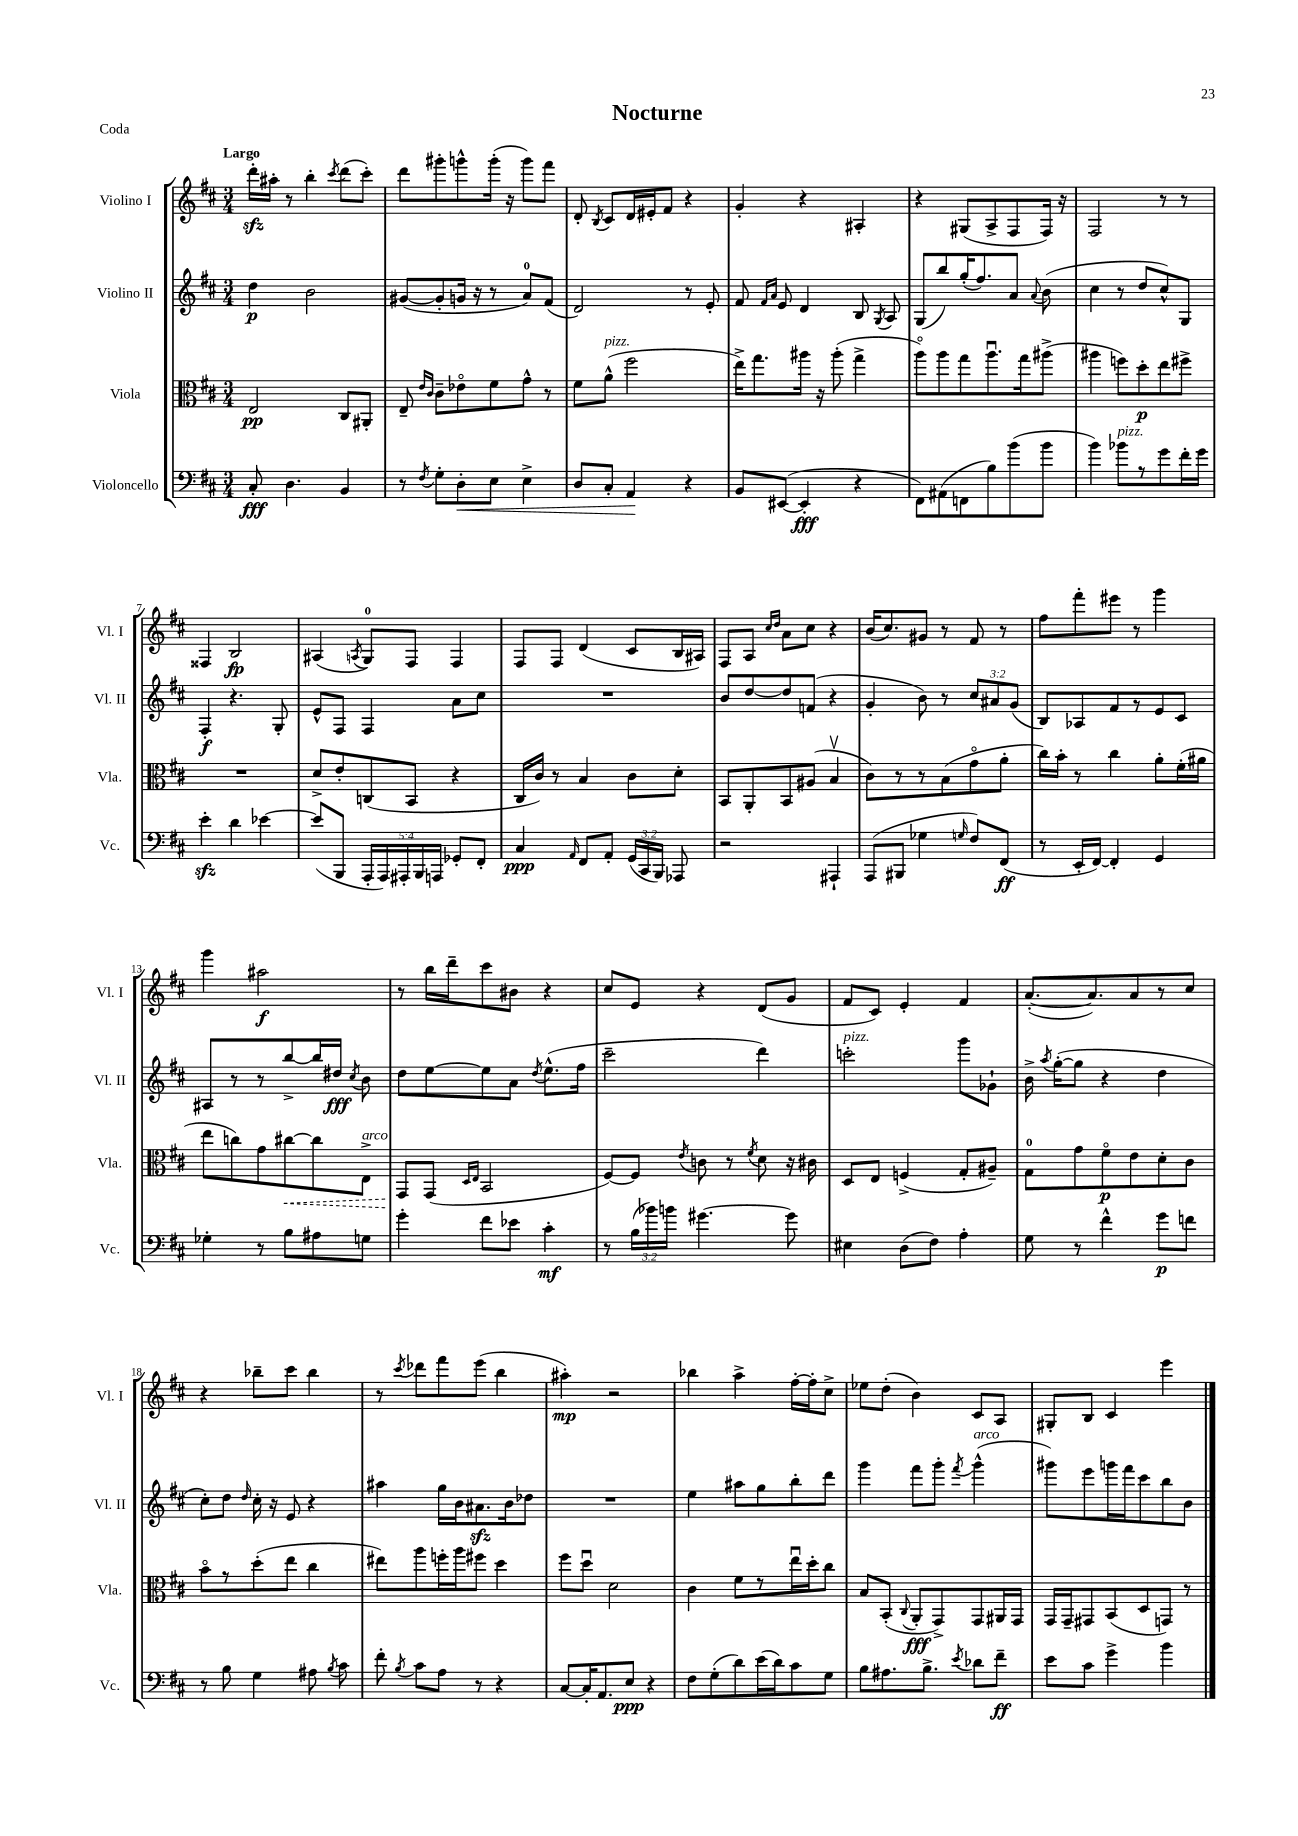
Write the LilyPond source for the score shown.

\header { title = "Nocturne" piece = "Coda" }
<<
\new StaffGroup <<
\new Staff = "s0" \with { instrumentName = "Violino I" shortInstrumentName = "Vl. I" } {
    \clef treble \key d \major \numericTimeSignature \time 3/4 \tempo "Largo"
    \autoBeamOff d'''16[-.\sfz ais''16]-. r8 b''4-. \acciaccatura { cis'''8 } d'''8[( cis'''8]-.) |
    d'''8[ gis'''8-. g'''8-^ g'''16]-.( r16 g'''8[) fis'''8] |
    d'8-. \acciaccatura { b8 } cis'8[ d'16 eis'16-. fis'8] r4 |
    g'4-. r4 ais4-. |
    r4 gis8[( a8-> fis8 fis16]) r16 |
    fis2 r8 r8 |
    fisis4 b2\fp |
    ais4( \acciaccatura { a8 } g8[-0) fis8] fis4 |
    fis8[ fis8] d'4( cis'8[ b16 ais16]) |
    fis8[ a8] \grace { cis''16[ d''16] } a'8[ cis''8] r4 |
    b'16[( cis''8.) gis'8] r8 fis'8 r8 |
    fis''8[ fis'''8-. eis'''8] r8 g'''4 |
    g'''4 ais''2\f |
    r8 b''16[ d'''16-- cis'''8 bis'8] r4 |
    cis''8[ e'8] r4 d'8[( g'8] |
    fis'8[ cis'8]) e'4-. fis'4 |
    a'8.[~-.( a'8.) a'8 r8 cis''8] |
    r4 bes''8[-- cis'''8] bes''4 |
    r8 \acciaccatura { cis'''8 } des'''8[ fis'''8 e'''8]( b''4 |
    ais''4-.\mp) r2 |
    bes''4 a''4-> fis''16[~-. fis''16-. cis''8]-> |
    ees''8[ d''8]-.( b'4) cis'8[ a8] |
    gis8[-. b8] cis'4 e'''4 \bar "|." |
}
\new Staff = "s1" \with { instrumentName = "Violino II" shortInstrumentName = "Vl. II" } {
    \clef treble \key d \major \numericTimeSignature \time 3/4 \override Staff.TupletNumber.text = #tuplet-number::calc-fraction-text
    \autoBeamOff d''4\p b'2 |
    gis'8[~( gis'8-. g'16] r16 r8 a'8[-0) fis'8]( |
    d'2) r8 e'8-. |
    fis'8 \grace { fis'16[ a'16] } e'8 d'4 b8 \acciaccatura { g8 } a8 |
    g8[( b''8) g''16-.( fis''8.) a'8] \appoggiatura { a'8 } b'8( |
    cis''4 r8 d''8[ cis''8-^) g8] |
    fis4-.\f r4. g8-. |
    e'8[-^ fis8] fis4 a'8[ cis''8] |
    R2. |
    b'8[ d''8~ d''8 f'8]( r4 |
    g'4-. b'8) r8 \tuplet 3/2 { cis''8[ ais'8 g'8]( } |
    b8[) aes8 fis'8 r8 e'8 cis'8] |
    ais8[ r8 r8 b''8~-> b''16 dis''16]\fff \acciaccatura { cis''8 } b'8 |
    d''8[ e''8~ e''8 a'8] \acciaccatura { d''8 } e''8.[-^( fis''16] |
    cis'''2-- d'''4) |
    c'''2-.^\markup { \italic "pizz." } g'''8[ ges'8]-! |
    b'16-> \acciaccatura { a''8 } g''16[~-.( g''8] r4 d''4 |
    cis''8[-.) d''8] \grace { d''16 } cis''16-. r16 e'8 r4 |
    ais''4 g''16[ b'16 ais'8.\sfz b'16 des''8] |
    R2. |
    e''4 ais''8[ g''8 b''8-. d'''8] |
    g'''4 fis'''8[ g'''8]-. \acciaccatura { fis'''8 } g'''4-^^\markup { \italic "arco" }( |
    gis'''8[) e'''8 g'''16 fis'''16 cis'''8 b''8 b'8] \bar "|." |
}
\new Staff = "s2" \with { instrumentName = "Viola" shortInstrumentName = "Vla." } {
    \clef alto \key d \major \numericTimeSignature \time 3/4
    \autoBeamOff e2\pp cis8[ ais,8]-. |
    e8-- \grace { e'16[ cis'16] } cis'8[-- ees'8\flageolet fis'8 g'8]-^ r8 |
    fis'8[ a'8]-^^\markup { \italic "pizz." }( fis''2 |
    e''16[->) g''8. ais''16] r16 ais''8-.( g''4-> |
    a''8[\flageolet) a''8 g''8 a''8.\downbow g''16 ais''8]->( |
    ais''4 f''8[) d''8-.\p e''8 fis''8]-> |
    R2. |
    d'8[-> e'8-. c8( b,8] r4 |
    cis16[ cis'16]) r8 b4 cis'8[ d'8]-. |
    b,8[ a,8-. b,8 ais8]( b4\upbow |
    cis'8[) r8 r8 b8( g'8\flageolet a'8]-. |
    cis''16[) b'16]-. r8 cis''4 a'8[-. fis'16-.( ais'16] |
    e''8[ c''8) g'8 \once \override Hairpin.style = #'dashed-line cis''8~\< cis''8 e8]->^\markup { \italic "arco" } |
    g,8[\! g,8]( \grace { d16[ e16] } b,2 |
    fis8[~) fis8] \acciaccatura { e'8 } c'8 r8 \acciaccatura { fis'8 } d'8 r16 cis'16 |
    d8[ e8] f4->( g8[-. ais8]--) |
    g8[-0 g'8 fis'8\flageolet\p e'8 d'8-. cis'8] |
    b'8[\flageolet r8 d''8-.( e''8] cis''4 |
    eis''8[) a''8 f''16-. a''16 fis''8] d''4 |
    fis''8[ d''8]\downbow d'2 |
    cis'4 fis'8[ r8 e''16\downbow d''16-. cis''8] |
    b8[ b,8]-.( \appoggiatura { cis8 } a,8[-.\fff g,8->) g,8 ais,16 g,16] |
    g,16[ g,16-- gis,8 b,8( d8 g,8]) r8 \bar "|." |
}
\new Staff = "s3" \with { instrumentName = "Violoncello" shortInstrumentName = "Vc." } {
    \clef bass \key d \major \numericTimeSignature \time 3/4 \override Staff.TupletNumber.text = #tuplet-number::calc-fraction-text
    \autoBeamOff cis8-.\fff d4. b,4 |
    r8 \acciaccatura { fis8 } g8[-. d8-.\< e8] e4-> |
    d8[ cis8]-. a,4\! r4 |
    b,8[ eis,8]~( eis,4-.\fff r4 |
    fis,8[) ais,8( f,8 b8) b'8( b'8] |
    b'4) bes'8[^\markup { \italic "pizz." } r8 g'8 fis'16-. g'16] |
    e'4-.\sfz d'4 ees'4~ |
    ees'8[( b,,8] \tuplet 5/4 { a,,16[-. a,,16) ais,,16-. b,,16 a,,16] } ges,8[-. fis,8]-. |
    cis4\ppp \grace { a,16 } fis,8[ a,8]-. \tuplet 3/2 { g,16[( cis,16 b,,16]) } aes,,8 |
    r2 ais,,4-! |
    a,,8[( bis,,8] ges4 \grace { g16 } fis8[) fis,8]\ff( |
    r8 e,16[-. fis,16]~) fis,4-. g,4 |
    ges4-. r8 b8[ ais8 g8] |
    g'4-. fis'8[ ees'8] cis'4-.\mf |
    r8 \tuplet 3/2 { b16[( bes'16) b'16] } gis'4.~ gis'8 |
    eis4 d8[( fis8]) a4-. |
    g8 r8 fis'4-^ g'8[\p f'8] |
    r8 b8 g4 ais8 \acciaccatura { b8 } cis'8 |
    fis'8-. \acciaccatura { b8 } cis'8[ a8] r8 r4 |
    cis8[~ cis16-. a,8. e8]\ppp r4 |
    fis8[ g8-.( d'8) e'16( d'16) cis'8 g8] |
    b8[ ais8. b8.]-> \acciaccatura { e'8 } des'8[ fis'8]--\ff |
    e'8[ cis'8] g'4-> b'4 \bar "|." |
}
>>
>>
